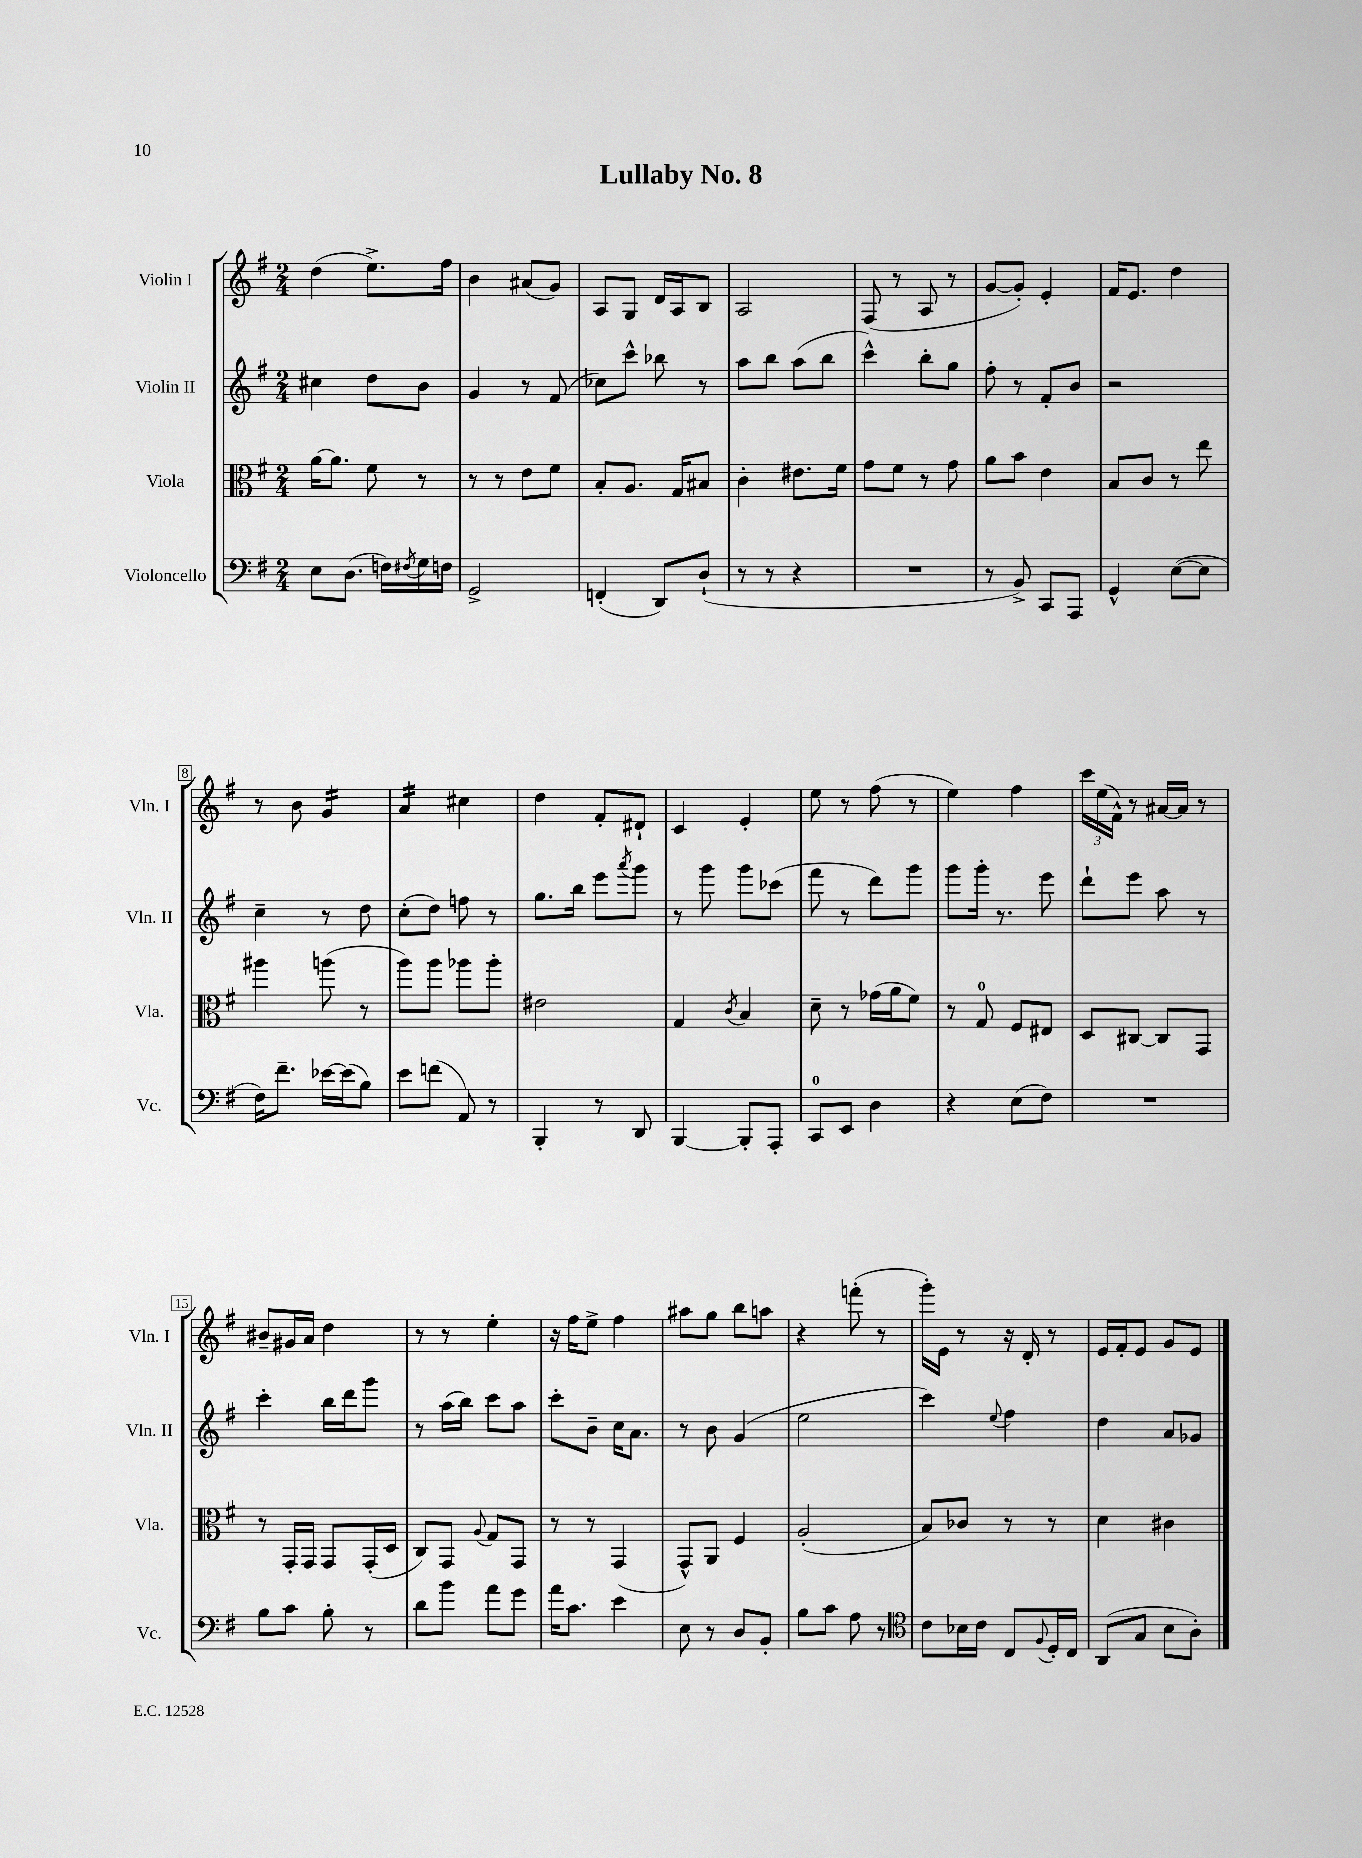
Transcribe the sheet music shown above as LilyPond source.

\header { title = "Lullaby No. 8" }
<<
\new StaffGroup <<
\new Staff = "s0" \with { instrumentName = "Violin I" shortInstrumentName = "Vln. I" } {
    \clef treble \key g \major \numericTimeSignature \time 2/4
    d''4( e''8.->) fis''16 |
    b'4 ais'8( g'8) |
    a8 g8 d'16 a16 b8 |
    a2 |
    fis8( r8 a8 r8 |
    g'8~ g'8-.) e'4-. |
    fis'16 e'8. d''4 |
    r8 b'8 g'4:16 |
    a'4:16 cis''4 |
    d''4 fis'8-. dis'8-! |
    c'4 e'4-. |
    e''8 r8 fis''8( r8 |
    e''4) fis''4 |
    \tuplet 3/2 { c'''16 e''16( fis'16-^) } r8 ais'16~ ais'16 r8 |
    bis'8-- gis'16 a'16 d''4 |
    r8 r8 e''4-. |
    r16 fis''16 e''8-> fis''4 |
    ais''8 g''8 b''8 a''8 |
    r4 f'''8-.( r8 |
    g'''16-.) e'16 r8 r16 d'16-. r8 |
    e'16 fis'16-. e'8 g'8 e'8 \bar "|." |
}
\new Staff = "s1" \with { instrumentName = "Violin II" shortInstrumentName = "Vln. II" } {
    \clef treble \key g \major \numericTimeSignature \time 2/4
    cis''4 d''8 b'8 |
    g'4 r8 fis'8( |
    ces''8) c'''8-^ bes''8 r8 |
    a''8 b''8 a''8( b''8 |
    c'''4-^) b''8-. g''8 |
    fis''8-. r8 fis'8-. b'8 |
    r2 |
    c''4-- r8 d''8 |
    c''8-.( d''8) f''8 r8 |
    g''8. b''16 e'''8 \acciaccatura { a'''8 } g'''8 |
    r8 g'''8 g'''8 ces'''8( |
    fis'''8 r8 d'''8) g'''8 |
    g'''8 g'''16-. r8. e'''8 |
    d'''8-! e'''8 a''8 r8 |
    c'''4-. b''16 d'''16 g'''8 |
    r8 a''16( b''16) c'''8 a''8 |
    c'''8-. b'8-- c''16 a'8. |
    r8 b'8 g'4( |
    e''2 |
    c'''4) \appoggiatura { e''8 } fis''4 |
    d''4 a'8 ges'8 \bar "|." |
}
\new Staff = "s2" \with { instrumentName = "Viola" shortInstrumentName = "Vla." } {
    \clef alto \key g \major \numericTimeSignature \time 2/4
    a'16~ a'8. fis'8 r8 |
    r8 r8 e'8 fis'8 |
    b8-. a8. g16 bis8 |
    c'4-. eis'8. fis'16 |
    g'8 fis'8 r8 g'8 |
    a'8 b'8 e'4 |
    b8 c'8 r8 e''8 |
    ais''4 a''8( r8 |
    a''8) a''8 aes''8 aes''8-. |
    eis'2 |
    g4 \acciaccatura { c'8 } b4 |
    d'8-- r8 ges'16( a'16 fis'8) |
    r8 g8-0 fis8 eis8 |
    d8 cis8~ cis8 g,8 |
    r8 g,16-. g,16 g,8 g,16-.( d16 |
    c8) g,8 \appoggiatura { a8 } g8 g,8 |
    r8 r8 g,4( |
    g,8-^) a,8 fis4 |
    a2-.( |
    b8) ces'8 r8 r8 |
    d'4 cis'4 \bar "|." |
}
\new Staff = "s3" \with { instrumentName = "Violoncello" shortInstrumentName = "Vc." } {
    \clef bass \key g \major \numericTimeSignature \time 2/4
    e8 d8.( f16) \acciaccatura { fis8 } g16 f16 |
    g,2-> |
    f,4-.( d,8) d8-!( |
    r8 r8 r4 |
    R2 |
    r8 b,8->) c,8 a,,8 |
    g,4-^ e8~( e8 |
    fis16) fis'8.-- ees'16~ ees'16( b8) |
    e'8 f'8( a,8) r8 |
    b,,4-. r8 d,8 |
    b,,4~ b,,8-. a,,8-. |
    c,8-0 e,8 d4 |
    r4 e8( fis8) |
    R2 |
    b8 c'8 b8-. r8 |
    d'8 b'8 a'8 g'8 |
    a'16 c'8. e'4 |
    e8 r8 d8 b,8-. |
    b8 c'8 a8 r8 |
    \clef tenor c'8 bes16 c'16 c8 \appoggiatura { fis8 } d16-. c16 |
    a,8( g8 b8 a8-.) \bar "|." |
}
>>
>>
\layout { \context { \Score \override BarNumber.stencil = #(make-stencil-boxer 0.1 0.3 ly:text-interface::print) } }
